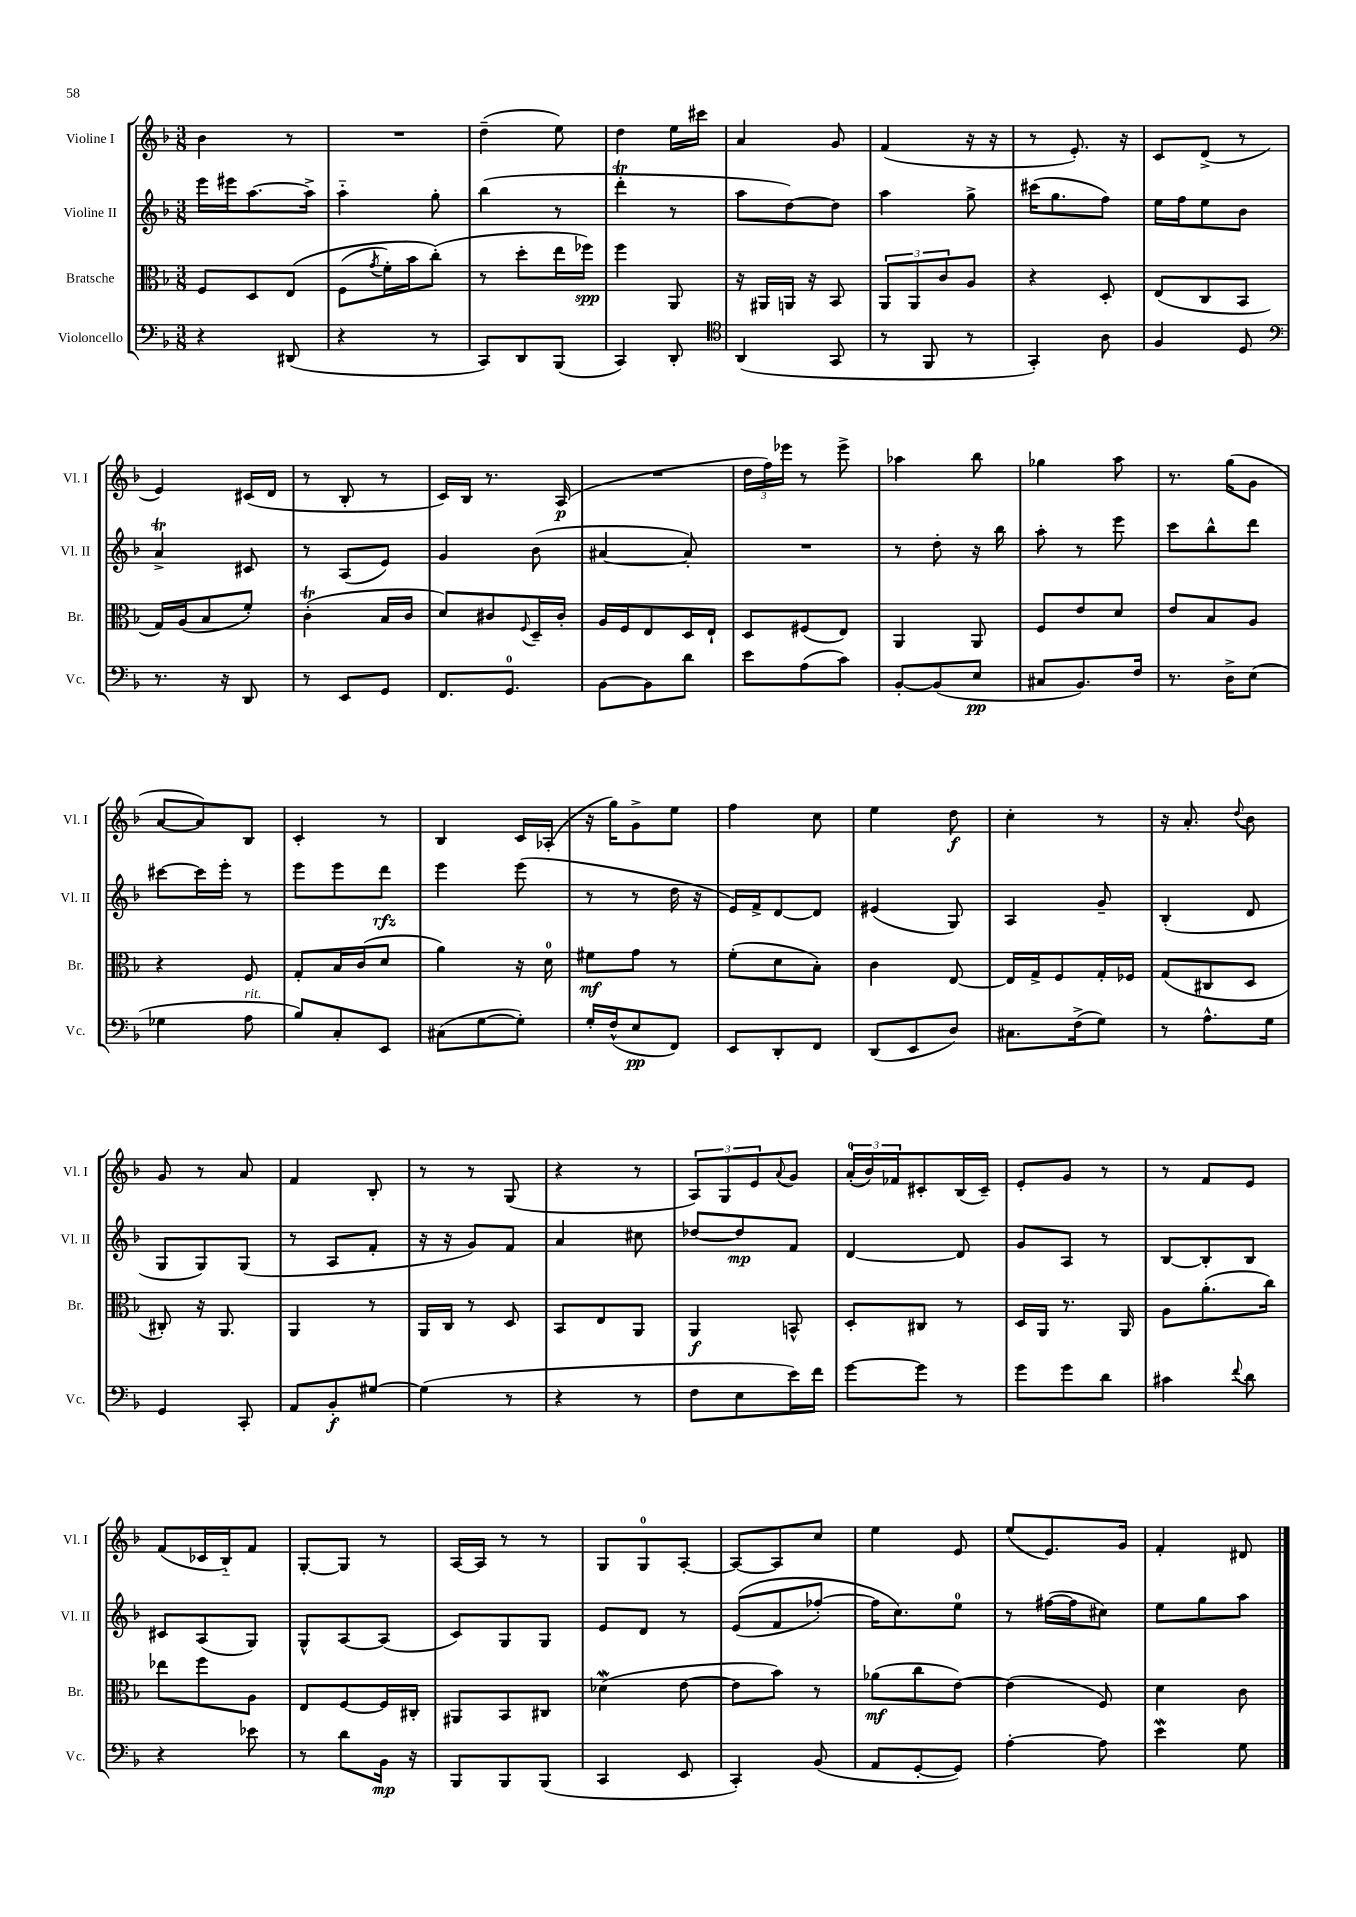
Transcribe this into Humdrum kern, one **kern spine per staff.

**kern	**kern	**kern	**kern
*staff4	*staff3	*staff2	*staff1
*clefF4	*clefC3	*clefG2	*clefG2
*k[b-]	*k[b-]	*k[b-]	*k[b-]
*M3/8	*M3/8	*M3/8	*M3/8
4r	8F	16eee	4b-
.	.	16eee#	.
.	8D	[8.aa	.
(8DD#	&(8E	.	8r
.	.	16aa^]	.
=	=	=	=
4r	(8F	4aa'~	4.r
.	8qg	.	.
.	16f')	.	.
.	16b-	.	.
8r	(8cc'&)	8gg'	.
=	=	=	=
8CC)	8r	(4bb-	(4dd~
8DD	8dd'	.	.
(8BBB-	16ee	8r	8ee)
.	16ff-)	.	.
=	=	=	=
4CC)	4ff	4ddd'	4dd
8DD'	8AA	8r	16ee
.	.	.	16ccc#
=	=	=	=
*clefC4	*	*	*
(4AA	16r	8aa	4a
.	16AA#	.	.
.	16AA	[8dd)	.
.	16r	.	.
8GG	8BB-	8dd]	8g
=	=	=	=
8r	12AA	4aa	(4f
.	12AA	.	.
8FF	.	.	.
.	12c	.	.
8r	8A	8gg^	16r
.	.	.	16r
=	=	=	=
4GG')	4r	(16ccc#	8r
.	.	8.gg	.
.	.	.	8.e')
8A	8D'	8ff)	.
.	.	.	16r
=	=	=	=
4F	(8E	16ee	8c
.	.	16ff	.
.	8C	8ee	(8d^
8D	8BB-	8b-	8r
=	=	=	=
*clefF4	*	*	*
8.r	16G)	4a^	4e)
.	(16A	.	.
.	8B-	.	.
16r	.	.	.
8DD	8f')	8c#	(16c#
.	.	.	16d
=	=	=	=
8r	(4c'	8r	8r
8EE	.	(8A	8B-'
8GG	16B-	8e)	8r
.	16c	.	.
=	=	=	=
8.FF	8d)	4g	16c)
.	.	.	16B-
.	8c#	.	8.r
8.GG	.	.	.
.	8qqF	.	.
.	16D~	(8b-	.
.	16c#'	.	(16A
=	=	=	=
[8BB-	16A	[4a#	4.r
.	16F	.	.
8BB-]	8E	.	.
8d	16D	8a#'])	.
.	16E`	.	.
=	=	=	=
8e	8D	4.r	24dd
.	.	.	24ff)
.	.	.	24eee-
(8A	(8F#	.	8r
8c)	8E)	.	8eee-^
=	=	=	=
[8BB-'	4AA	8r	4aa-
(8BB-]	.	8dd'	.
8E	8AA	16r	8bb-
.	.	16bb-	.
=	=	=	=
8C#	8F	8aa'	4gg-
8.BB-)	8e	8r	.
.	8d	8eee	8aa
16F	.	.	.
=	=	=	=
8.r	8e	8ccc	8.r
.	8B-	8bb-^^	.
16D^	.	.	(16gg
(8E	8A	8ddd	8g
=	=	=	=
4G-	4r	[8ccc#	[8a
.	.	16ccc#]	8a])
.	.	16eee'	.
8A	8F	8r	8B-
=	=	=	=
8B-)	8G'	8eee	4c'
8C'	16B-	8eee	.
.	(16c	.	.
8EE	8d	8ddd	8r
=	=	=	=
(8C#	4a)	4eee	4B-
[8G	.	.	.
8G'])	16r	(8eee	16c
.	16d	.	(16A-'
=	=	=	=
16G'	8f#	8r	16r
(16F^^	.	.	16gg)
8E	8g	8r	8g^
8FF)	8r	16dd	8ee
.	.	16r	.
=	=	=	=
8EE	(8f'	16e)	4ff
.	.	16f^	.
8DD'	8d	[8d	.
8FF	8B-')	8d]	8cc
=	=	=	=
(8DD	4c	(4e#	4ee
8EE	.	.	.
8D)	[8E	8G)	8dd
=	=	=	=
8.C#	16E]	4A	4cc'
.	16G^	.	.
.	8F	.	.
(16F^	.	.	.
8G)	16G'	8g~	8r
.	16F-	.	.
=	=	=	=
8r	(8G	(4B-'	16r
.	.	.	8.a'
8.A^^	8C#	.	.
.	.	.	8qqdd
.	8D	8d	8b-
16G	.	.	.
=	=	=	=
4GG	8C#')	8G	8g
.	16r	8G)	8r
.	8.AA	.	.
8CC'	.	(8G	8a
=	=	=	=
8AA	4AA	8r	4f
8BB-'	.	8A	.
[8G#	8r	8f'	8B-'
=	=	=	=
(4G#]	16AA	16r	8r
.	16C	16r	.
.	8r	8g)	8r
8r	8D	8f	(8G
=	=	=	=
4r	8BB-	4a	4r
.	8E	.	.
8r	8AA	8cc#	8r
=	=	=	=
8F	4AA	[8dd-	12A)
.	.	.	12G
8E	.	8dd-]	.
.	.	.	12e
.	.	.	8qqa
16e)	8BB^^	8f	8g
16f	.	.	.
=	=	=	=
[8g	8D'	[4d	(24a'
.	.	.	24b-)
.	.	.	24f-
8g]	8C#	.	8c#'
8r	8r	8d]	(16B-
.	.	.	16c#~)
=	=	=	=
8g	16D	8g	8e'
.	16AA	.	.
8g	8.r	8A	8g
8d	.	8r	8r
.	16AA	.	.
=	=	=	=
4c#	8A	[8B-	8r
.	(8.a'	8B-']	8f
8qqf	.	.	.
8d	.	8B-	8e
.	16cc)	.	.
=	=	=	=
4r	8ee-	8c#	(8f
.	8ff	(8A	16c-
.	.	.	16B-'~)
8e-	8A	8G)	8f
=	=	=	=
8r	8E	8G^^	[8G'
8d	[8F	[8A	8G]
16BB-	16F]	(8A]	8r
16r	16C#'	.	.
=	=	=	=
8BBB-	8AA#	8c)	[16A
.	.	.	16A]
8BBB-	8BB-	8G	8r
(8BBB-	8C#	8G	8r
=	=	=	=
4CC	(4d-	8e	8G
.	.	8d	8G
8EE	[8e	8r	[8A'
=	=	=	=
4CC')	8e]	&((8e	8A_
.	8b-)	8f	8A]
(8BB-	8r	[8ff-')	8cc
=	=	=	=
8AA	(8a-	16ff-]	4ee
.	.	8.cc&)	.
[8GG'	8cc	.	.
8GG])	[8e)	8ee	8e
=	=	=	=
[4A'	(4e]	8r	(8ee
.	.	([16ff#	8.e)
.	.	16ff#]	.
8A]	8F)	8cc#)	.
.	.	.	16g
=	=	=	=
4e	4d	8ee	4f'
.	.	8gg	.
8G	8c	8aa	8d#
==	==	==	==
*-	*-	*-	*-
